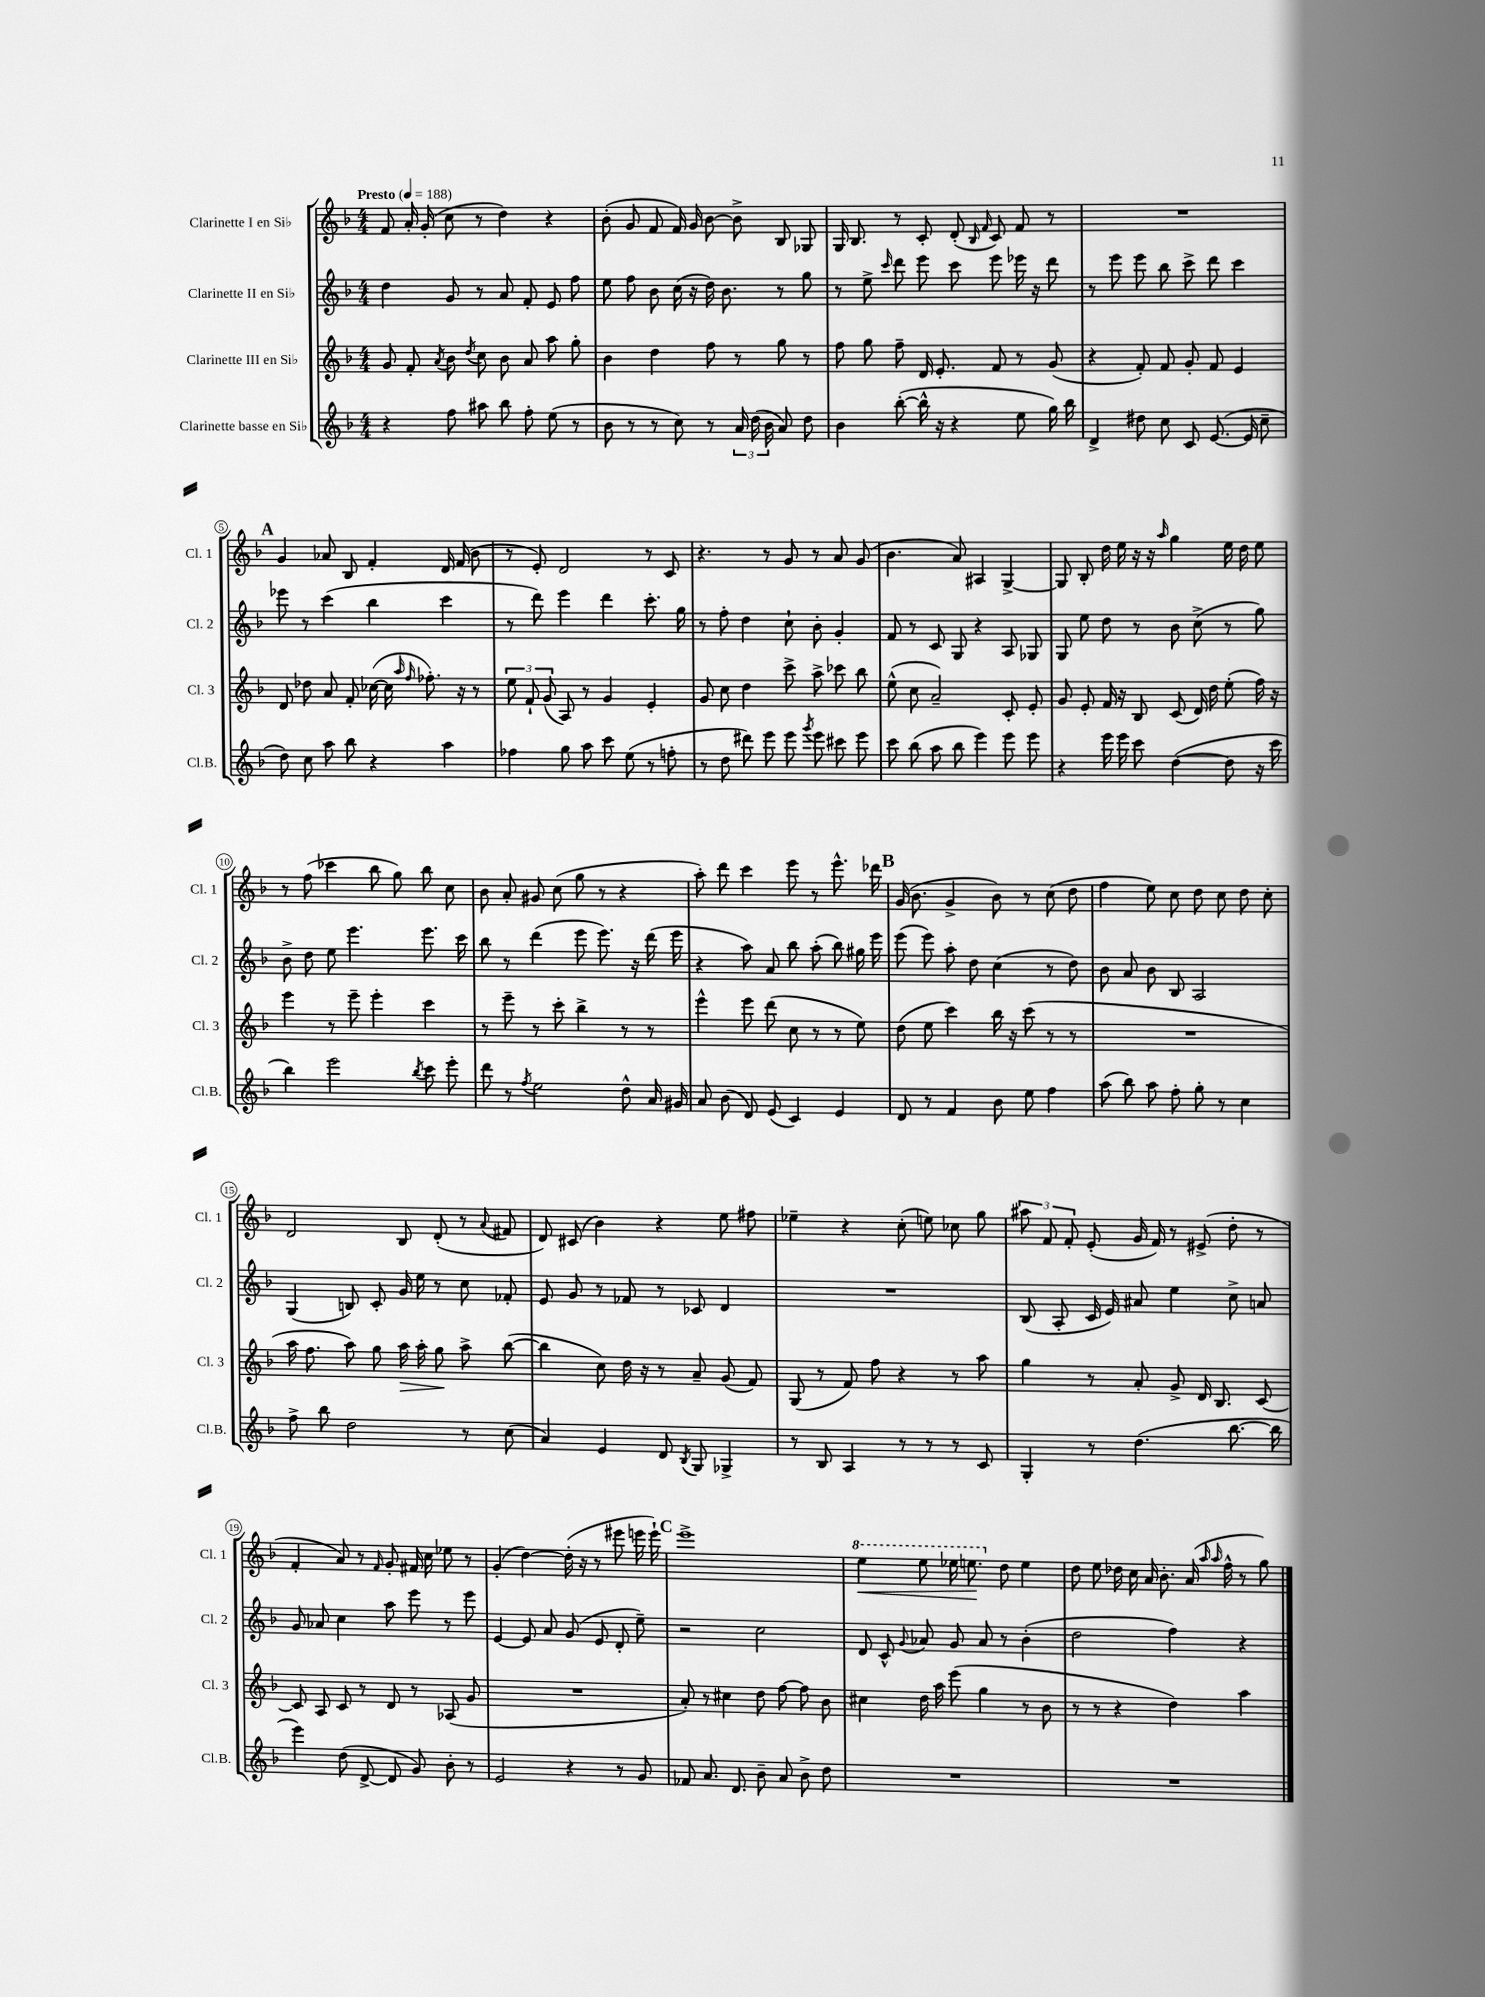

**kern	**kern	**kern	**kern
*staff4	*staff3	*staff2	*staff1
*clefG2	*clefG2	*clefG2	*clefG2
*k[b-]	*k[b-]	*k[b-]	*k[b-]
*M4/4	*M4/4	*M4/4	*M4/4
*MM188	*MM188	*MM188	*MM188
4r	8g/	4dd\	8f/
.	8f'/	.	16a'/
.	.	.	(16g'/
.	8qa/	.	.
8ff\	8b-\	8g/	8cc\
.	8qdd/	.	.
8aa#\	8cc\	8r	8r
8bb-\	8b-\	8a/	4dd\)
8ff'\	8a/	8f'/	.
(8ee\	8aa\	8e/	4r
8r	8gg'\	8ff\	.
=	=	=	=
8b-\	4b-\	8ee\	(8b-'\
8r	.	8ff\	8g/
8r	4dd\	8b-\	8f/
8cc\)	.	(16cc\	16f/)
.	.	16r	16g/
8r	8ff\	16dd\)	[8b-\
.	.	8.b-\	.
24a/	8r	.	8b-^\]
(24dd\	.	.	.
24b-\	.	.	.
8a/)	8gg\	8r	8B-/
8dd\	8r	8gg\	8G-/
=	=	=	=
4b-\	8ff\	8r	16G/
.	.	.	8.B-/
.	8gg\	8ee^\	.
.	.	16qqccc/	.
([8bb-'\	8ff~\	8ddd\	8r
16bb-^^\]	16d/	8eee\	8c'/
16r	8.e'/	.	.
4r	.	8ccc\	(8d'/
.	.	.	16qqB-/
.	.	.	16qqf/
.	8f/	8eee\	8c/)
8ee\	8r	16eee-\	8f/
.	.	16r	.
16gg\)	(8g/	8ddd\	8r
16bb-\	.	.	.
=	=	=	=
4d^/	4r	8r	1r
.	.	8eee\	.
8dd#\	8f'/)	8eee\	.
8cc\	8f/	8bb-\	.
8c/	8g'/	8ccc^\	.
([8.e/	8f/	8ddd\	.
.	4e/	4ccc\	.
16e/]	.	.	.
8cc~\	.	.	.
=	=	=	=
8dd\)	8d/	8eee-\	4g/
8cc\	8dd-\	8r	.
8aa\	8a/	(4ccc\	8a-/
8bb-\	8f'/	.	8B-/
4r	([16cc-\	4bb-\	4f'/
.	16cc-\]	.	.
.	16qqaa/	.	.
.	16qqff/	.	.
.	8.ff-'\)	.	.
4aa\	.	4ccc\	16d/
.	16r	.	(16f/
.	8r	.	8b-\
=	=	=	=
4ff-\	12ee\	8r	8r
.	12f`/	.	.
.	.	8ddd\)	8e'/)
.	(12g/	.	.
8gg\	8A/)	4eee\	2d/
8aa\	8r	.	.
8ccc\	4g/	4ddd\	.
(8ee\	.	.	.
8r	4e'/	8.ccc'\	8r
8ff'\	.	.	8c/
.	.	16gg\	.
=	=	=	=
8r	8g/	8r	4.r
8dd\	8cc\	8ff'\	.
8ddd#\)	4dd\	4dd\	.
8eee\	.	.	8r
8eee\	8ccc^\	8cc`\	8g/
8qggg/	.	.	.
8eee\	8aa^\	8b-'\	8r
8ccc#\	8ccc-\	4g'/	8a/
8eee\	8bb-\	.	(8g/
=	=	=	=
8ccc\	(8ee^^\	8f/	4.b-\
(8bb-\	8cc\	8r	.
8aa\	2a~/)	8c/	.
8bb-\	.	8G/	8a/)
4eee\)	.	4r	4A#/
8eee\	8c'/	8A/	[4G^/
8eee\	8e'/	8G-/	.
=	=	=	=
4r	8g/	8G/	8G/]
.	8e'/	8ee\	8B-'/
16eee\	16f/	8dd\	16dd\
16eee\	16r	.	16ee\
8ccc\	8B-/	8r	16r
.	.	.	16r
.	.	.	16qqaa/
([4dd\	(8c/	8b-\	4gg\
.	16d/)	(8cc^\	.
.	16dd\	.	.
8dd\]	(8ee'\	8r	16ee\
.	.	.	16dd\
16r	16ff\)	8gg\)	8ee\
16ccc\	16r	.	.
=	=	=	=
4bb-\)	4eee\	8b-^\	8r
.	.	8dd\	(8ff\
2eee\	8r	8ee\	4ccc-\
.	8eee~\	4.eee\	.
.	4eee'\	.	8bb-\
.	.	.	8gg\)
8qbb-/	.	.	.
8ccc\	4ccc\	8.eee\	8bb-\
8eee'\	.	.	8cc\
.	.	16ccc\	.
=	=	=	=
8ddd\	8r	8bb-\	8b-\
8r	8eee~\	8r	8a'/
8qff/	.	.	.
2ee\	8r	(4ddd\	8g#/
.	8ccc'\	.	(8cc\
.	4bb-^\	8eee\	8gg\
.	.	8.eee\)	8r
8dd^^\	8r	.	4r
.	.	16r	.
16a/	8r	(16ddd\	.
16g#/	.	16eee\	.
=	=	=	=
8a/	4eee^^\	4r	8aa'\)
(8b-\	.	.	8ddd\
8d/)	8eee\	8aa\)	4ccc\
(8e/	(8ddd\	8a/	.
4c/)	8cc\	8bb-\	8eee\
.	8r	(8aa'\	8r
4e/	8r	8bb-\)	8.eee^^\
.	8ee\)	16gg#\	.
.	.	16eee\	16ddd-\
=	=	=	=
8d/	(8dd\	(8eee\	(16g/
.	.	.	8.b-\
8r	8ee\	8eee\)	.
4f/	4ccc\)	8aa'\	4g^/
.	.	8dd\	.
8b-\	16bb-\	(4cc\	8b-\)
.	16r	.	.
8ee\	(8ccc\	.	8r
4ff\	8r	8r	(8cc\
.	8r	8dd\)	8dd\
=	=	=	=
(8aa\	1r	8b-\	4ff\
8bb-\)	.	8a/	.
8aa\	.	8b-\	8ee\)
8ff'\	.	8B-/	8cc\
8gg'\	.	2A/	8dd\
8r	.	.	8cc\
4cc\	.	.	8dd\
.	.	.	8cc'\
=	=	=	=
8ff^\	16aa\	(4G/	2d/
.	8.ff\	.	.
8bb-\	.	.	.
2dd\	8aa\)	8B/)	.
.	8gg\	8c'/	.
.	16aa\	16g/	8B-/
.	16aa'\	16ee\	.
.	8gg\	8r	(8d'/
8r	8aa^\	8cc\	8r
.	.	.	8qqa/
(8cc\	([8bb-\	8f-'/	8f#/
=	=	=	=
4a/)	4bb-\]	8e/	8d/)
.	.	8g/	(8c#/
4e/	8cc\)	8r	4b-\)
.	16dd\	8f-/	.
.	16r	.	.
8d/	8r	8r	4r
8qB-/	.	.	.
8G/	8a~/	8c-/	.
4G-^/	(8g/	4d/	8ee\
.	8f/)	.	8ff#\
=	=	=	=
8r	(8G/	1r	4ee-~\
8B-/	8r	.	.
4A/	8f/)	.	4r
.	8ff\	.	.
8r	4r	.	(8cc'\
8r	.	.	8ee\)
8r	8r	.	8cc-\
8c/	8aa\	.	8gg\
=	=	=	=
4G'/	4gg\	(8B-/	12aa#\
.	.	.	12f/
.	.	8A'/	.
.	.	.	12f'/
8r	8r	16c/	(8e'/
.	.	16e/)	.
(4.dd\	8a'/	8a#/	16g/
.	.	.	16f/)
.	8g^/	4ee\	8r
.	16d/	.	(8e#^/
.	8.B-/	.	.
[8.bb-\	.	8cc^\	8dd'\
.	[8c/	8a/	8r
16bb-\]	.	.	.
=	=	=	=
4eee\)	8c/]	8g/	4f'/
.	8A/	8a-/	.
(8dd\	8c/	4cc\	8a/)
[8d^/	8r	.	8r
.	.	.	16qqf/
8d/]	8d/	8aa\	8g'/
8g/)	8r	8eee\	16f#/
.	.	.	16cc\
8b-'\	(8A-/	8r	8ee-\
8r	8g/	8eee\	8r
=	=	=	=
2e/	1r	[4e/	(4g'/
.	.	8e/]	[4dd\)
.	.	8a/	.
4r	.	(8g/	(16dd'\]
.	.	.	16r
.	.	8e/	8r
8r	.	8d'/	8eee#\
8g/	.	8ee~\)	16eee\
.	.	.	16eee`\)
=	=	=	=
8f-/	8a'/)	2r	1eee^
8.a/	8r	.	.
.	4cc#\	.	.
8.d/	.	.	.
8b-~\	8dd\	2cc\	.
8a/	[8ff\	.	.
8b-^\	8ff\]	.	.
8dd\	8b-\	.	.
=	=	=	=
1r	4cc#\	8d/	4eee\
.	.	8c^^/	.
.	.	8qqg/	.
.	16dd\	8a-/	8eee\
.	16aa\	.	.
.	(8eee\	8g/	16eee-\
.	.	.	8.eee\
.	4gg\	8a-/	.
.	.	8r	8dd\
.	8r	(4b-'\	4ee\
.	8b-\	.	.
=	=	=	=
1r	8r	2dd\	8dd\
.	8r	.	8ee\
.	4r	.	16dd-\
.	.	.	16cc\
.	.	.	16a/
.	.	.	8.b-'\
.	4dd\)	4ff\)	.
.	.	.	(16a/
.	.	.	16qqaa/
.	.	.	16qqaa/
.	.	.	16ff^^\
.	4aa\	4r	8r
.	.	.	8gg\)
==	==	==	==
*-	*-	*-	*-
